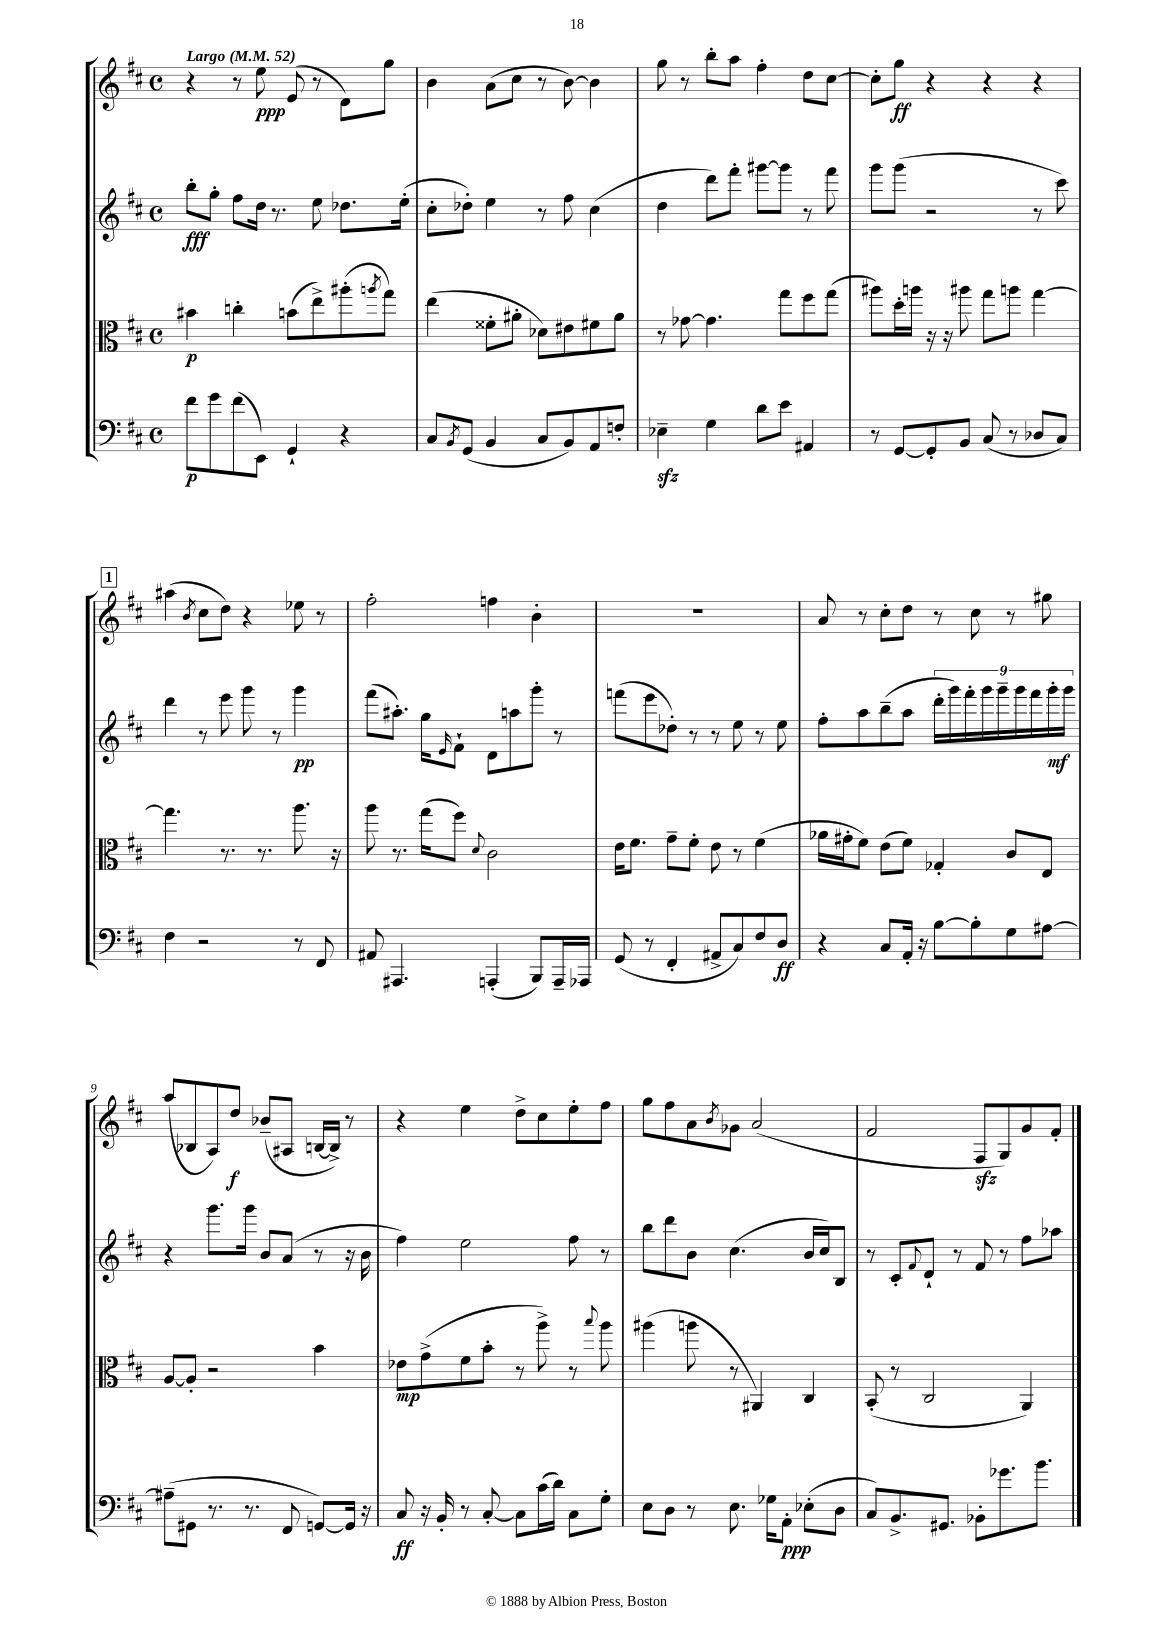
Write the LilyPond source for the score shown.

<<
\new StaffGroup <<
\new Staff = "s0" {
    \clef treble \key d \major \defaultTimeSignature \time 4/4 \tempo "Largo" 4 = 52
    r4 r8 e''8\ppp e'8( r8 d'8) g''8 |
    b'4 a'8( cis''8 r8 b'8~) b'4 |
    g''8 r8 b''8-. a''8 fis''4-. d''8 cis''8~ |
    cis''8-. g''8\ff r4 r4 r4 |
    \mark \markup { \box "1" } ais''4( \acciaccatura { b'8 } cis''8 d''8) r4 ees''8 r8 |
    fis''2-. f''4 b'4-. |
    R1 |
    a'8 r8 cis''8-. d''8 r8 cis''8 r8 gis''8 |
    a''8( bes8 a8) d''8\f bes'8--( ais8 b16~ b16->) r8 |
    r4 e''4 d''8-> cis''8 e''8-. fis''8 |
    g''8 fis''8 a'8 \acciaccatura { b'8 } ges'8 a'2( |
    fis'2 fis8\sfz g8) g'8 fis'8-. \bar "|." |
}
\new Staff = "s1" {
    \clef treble \key d \major \defaultTimeSignature \time 4/4
    b''8-.\fff g''8-. fis''8 d''16 r8. e''8 des''8. e''16-.( |
    cis''8-. des''8-.) e''4 r8 fis''8 cis''4( |
    d''4 d'''8) fis'''8-. gis'''8~ gis'''8 r8 fis'''8 |
    g'''8 g'''8( r2 r8 cis'''8) |
    \mark \markup { \box "1" } d'''4 r8 e'''8 g'''8 r8 g'''4\pp |
    fis'''8( ais''8.-.) g''16 \grace { e'16 } fis'8-! d'8 a''8 g'''8-. r8 |
    f'''8( e'''8 des''8-.) r8 r8 e''8 r8 e''8 |
    fis''8-. a''8 b''8--( a''8 \tuplet 9/8 { d'''16-. g'''16) fis'''16-. g'''16 g'''16-- g'''16 fis'''16 g'''16-.\mf g'''16 } |
    r4 g'''8. g'''16 b'8 a'8( r8 r16 b'16 |
    fis''4) e''2 fis''8 r8 |
    b''8 d'''8 b'8 cis''4.( b'16 cis''16) b8 |
    r8 cis'8-. \appoggiatura { fis'8 } d'8-! r8 fis'8 r8 fis''8 aes''8 \bar "|." |
}
\new Staff = "s2" {
    \clef alto \key d \major \defaultTimeSignature \time 4/4
    bis'4\p c''4-. b'8( e''8->) ais''8-.( \acciaccatura { a''8 } g''8) |
    e''4( fisis'8-. ais'8-. des'8) eis'8 fis'8 ais'8 |
    r8 ges'8~ ges'4. g''8 fis''8 g''8( |
    ais''8) d''16-. a''16 r16 r16 ais''8 g''8 a''8 g''4~ |
    \mark \markup { \box "1" } g''4. r8. r8. a''8. r16 |
    a''8 r8. g''16( fis''8) \appoggiatura { d'8 } cis'2 |
    e'16 fis'8. g'8-- fis'8-. e'8 r8 fis'4( |
    aes'16 gis'16-. fis'8) e'8( fis'8) ges4-. cis'8 e8 |
    a8~ a8-. r2 b'4 |
    ees'8\mp g'8->( fis'8 b'8-. r8 a''8->) r8 \appoggiatura { b''8 } a''8 |
    ais''4( a''8 r8 ais,4) cis4 |
    b,8-.( r8 cis2 a,4) \bar "|." |
}
\new Staff = "s3" {
    \clef bass \key d \major \defaultTimeSignature \time 4/4
    fis'8\p g'8 fis'8( e,8) g,4-! r4 |
    cis8 \acciaccatura { b,8 } g,8( b,4 cis8 b,8) a,8 f8-. |
    ees4--\sfz g4 d'8 e'8 ais,4 |
    r8 g,8~ g,8-. b,8 cis8( r8 des8 cis8) |
    \mark \markup { \box "1" } fis4 r2 r8 fis,8 |
    ais,8 ais,,4. a,,4-.( b,,8) a,,16-- aes,,16 |
    g,8( r8 fis,4-. ais,8-> cis8) fis8 d8\ff |
    r4 cis8 a,16-. r16 b8~ b8-. g8 ais8~ |
    ais8--( gis,8 r8. r8. fis,8 g,8~) g,16 r16 |
    cis8\ff r16 b,16-. r8 cis8~-. cis8 cis'16( d'16) cis8 g8-. |
    e8 d8 r8 e8. ges16 a,8-.\ppp ees8-.( d8 |
    cis8) b,8.-> gis,8. bes,8-. ges'8. b'8. \bar "|." |
}
>>
>>
